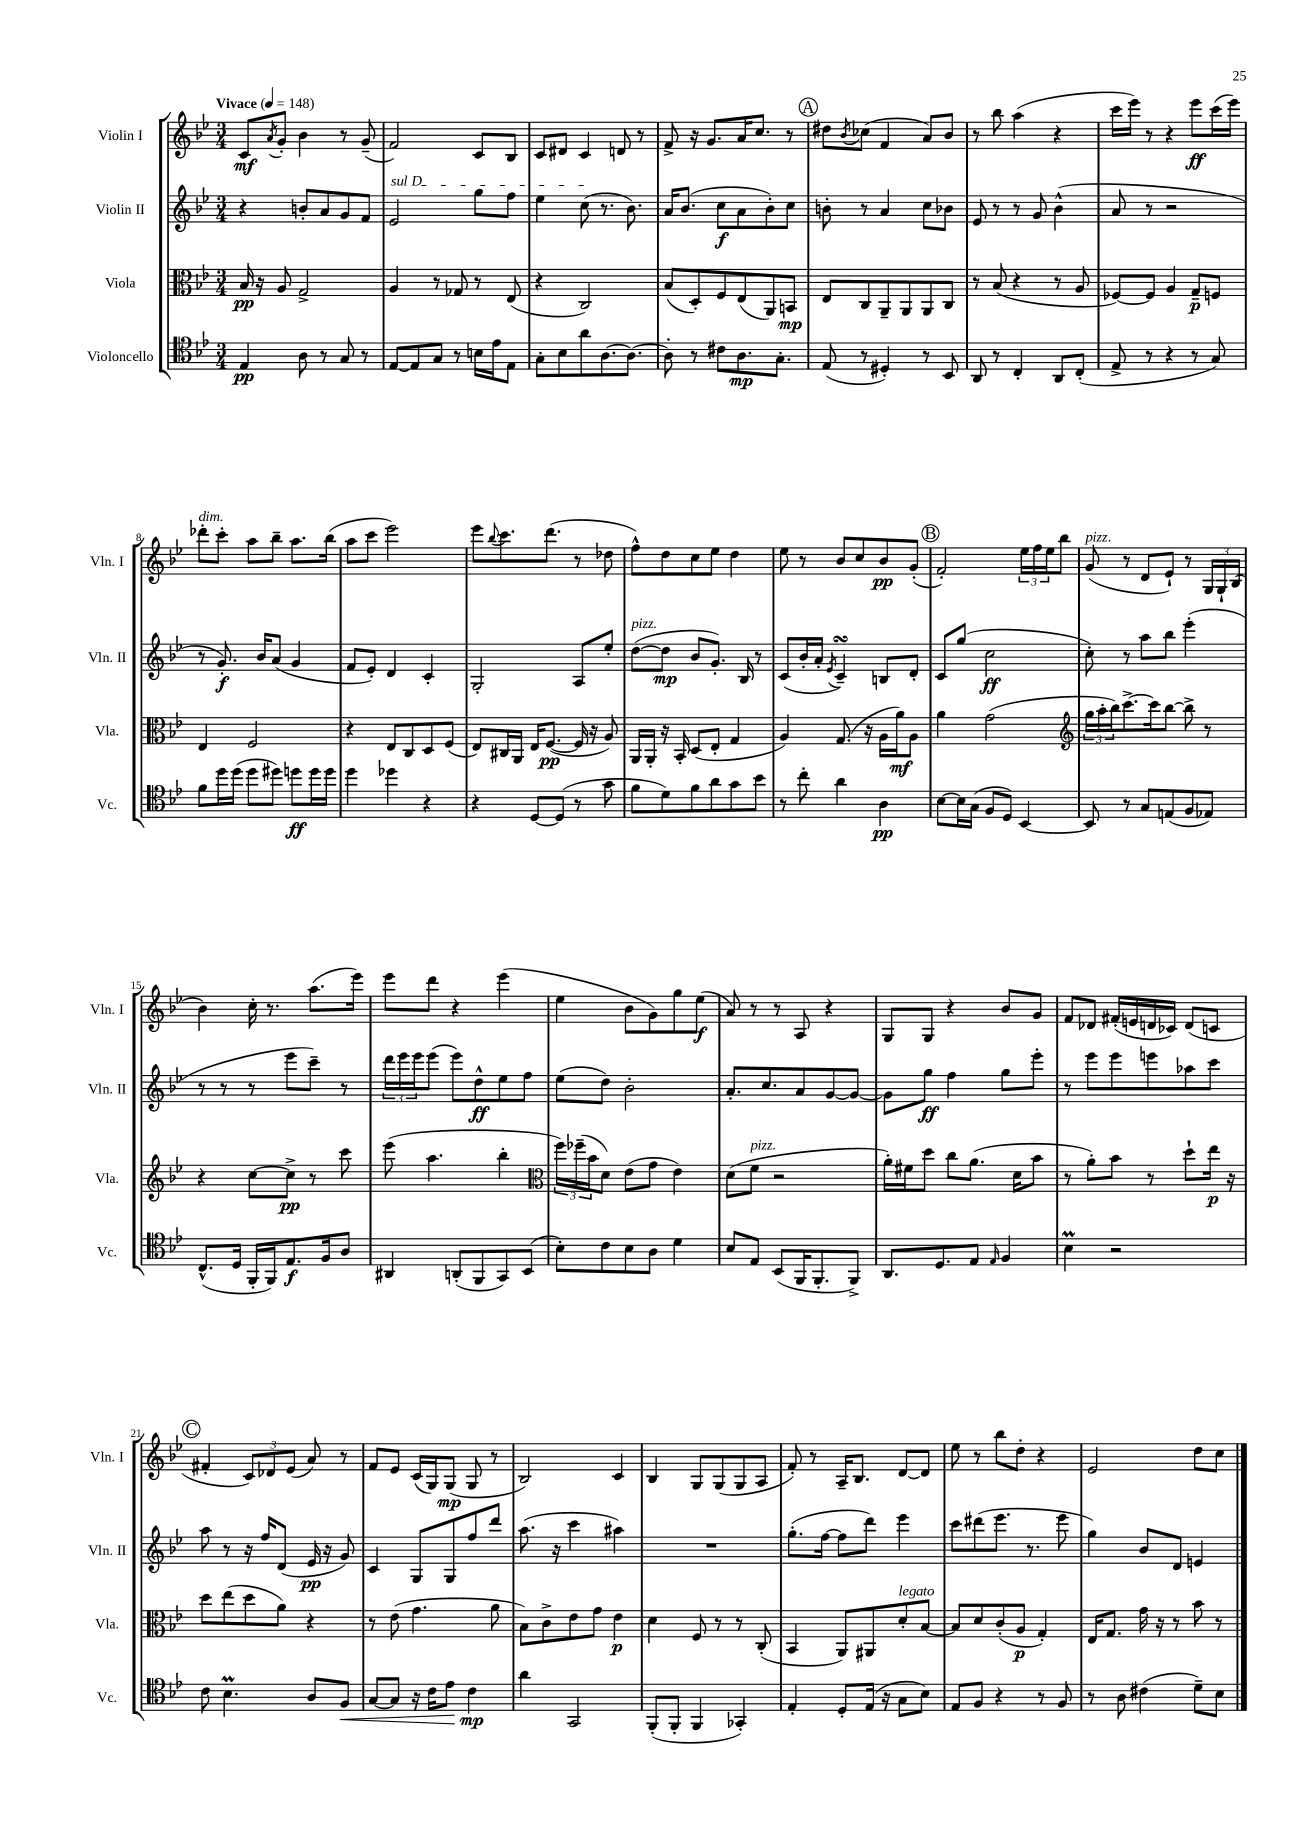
<<
\new StaffGroup <<
\new Staff = "s0" \with { instrumentName = "Violin I" shortInstrumentName = "Vln. I" } {
    \clef treble \key bes \major \numericTimeSignature \time 3/4 \tempo "Vivace" 4 = 148
    c'8\mf \acciaccatura { a'8 } g'8-. bes'4 r8 g'8--( |
    f'2) c'8 bes8 |
    c'8 dis'8 c'4 d'8 r8 |
    f'8-> r16 g'8. a'16 c''8. r8 |
    \mark \markup { \circle "A" } dis''8 \acciaccatura { bes'8 } ces''8( f'4 a'8) bes'8 |
    r8 bes''8 a''4( r4 |
    c'''16 ees'''16) r8 r4 ees'''8\ff c'''16( ees'''16) |
    des'''8-.^\markup { \italic "dim." } c'''8-. a''8 bes''8-- a''8. bes''16( |
    a''8 c'''8 ees'''2) |
    ees'''8 \appoggiatura { bes''8 } c'''8. d'''8.( r8 des''8 |
    f''8-^) d''8 c''8 ees''8 d''4 |
    ees''8 r8 bes'8 c''8 bes'8\pp g'8-.( |
    \mark \markup { \circle "B" } f'2-.) \tuplet 3/2 { ees''16 f''16 ees''16 } bes''8 |
    g'8^\markup { \italic "pizz." }( r8 d'8 ees'8-!) r8 \tuplet 3/2 { g16 g16-! bes16( } |
    bes'4) c''16-. r8. a''8.( ees'''16) |
    ees'''8 d'''8 r4 ees'''4( |
    ees''4 bes'8 g'8) g''8 ees''8\f( |
    a'8) r8 r8 a8 r4 |
    g8 g8 r4 bes'8 g'8 |
    f'8 des'8 fis'16-.( e'16 d'16 ces'16) d'8( c'8 |
    \mark \markup { \circle "C" } fis'4-. \tuplet 3/2 { c'8) des'8 ees'8( } a'8) r8 |
    f'8 ees'8 c'16( g16) g8\mp( g8 r8 |
    bes2) c'4 |
    bes4 g8 g8( g8 a8 |
    f'8-.) r8 a16-- bes8. d'8~ d'8 |
    ees''8 r8 bes''8 d''8-. r4 |
    ees'2 d''8 c''8 \bar "|." |
}
\new Staff = "s1" \with { instrumentName = "Violin II" shortInstrumentName = "Vln. II" } {
    \clef treble \key bes \major \numericTimeSignature \time 3/4
    r4 b'8-. a'8 g'8 f'8 |
    \once \override TextSpanner.bound-details.left.text = \markup { \italic "sul D" } ees'2\startTextSpan g''8 f''8 |
    ees''4 c''8\stopTextSpan( r8. bes'8.) |
    a'16 bes'8.( c''8\f a'8 bes'8-.) c''8 |
    \mark \markup { \circle "A" } b'8-. r8 a'4 c''8 bes'8 |
    ees'8 r8 r8 g'8 bes'4-^( |
    a'8 r8 r2 |
    r8 g'8.-.\f) bes'16 a'8( g'4 |
    f'8 ees'8-.) d'4 c'4-. |
    g2-. a8 ees''8-. |
    d''8~^\markup { \italic "pizz." }( d''8\mp bes'8 g'8.-.) bes16 r8 |
    c'8( bes'16-. a'16-. \acciaccatura { ees'8 } c'4--\turn) b8 d'8-. |
    \mark \markup { \circle "B" } c'8 g''8( c''2\ff |
    c''8-.) r8 a''8 bes''8 ees'''4-.( |
    r8 r8 r8 ees'''8 c'''8--) r8 |
    \tuplet 3/2 { d'''16 ees'''16 ees'''16 } ees'''8( ees'''8) d''8-^\ff ees''8 f''8 |
    ees''8( d''8) bes'2-. |
    a'8.-. c''8. a'8 g'8~ g'8~ |
    g'8 g''8\ff f''4 g''8 ees'''8-. |
    r8 ees'''8 ees'''8 e'''8 aes''8 c'''8 |
    \mark \markup { \circle "C" } a''8 r8 r16 f''16 d'8( ees'16\pp r16 g'8) |
    c'4 g8 g8 f''8 d'''8 |
    a''8.( r16 c'''4 ais''4) |
    R2. |
    g''8.-.( f''16~ f''8 d'''8) ees'''4 |
    c'''8 dis'''8( ees'''8. r8. ees'''8 |
    g''4) bes'8 d'8 e'4 \bar "|." |
}
\new Staff = "s2" \with { instrumentName = "Viola" shortInstrumentName = "Vla." } {
    \clef alto \key bes \major \numericTimeSignature \time 3/4
    bes16\pp r16 a8 g2-> |
    a4 r8 ges8 r8 ees8( |
    r4 c2) |
    bes8( d8-.) f8 ees8( a,8) b,8\mp |
    \mark \markup { \circle "A" } ees8 c8 a,8-- a,8 a,8 c8 |
    r8 bes8( r4 r8 a8 |
    fes8~) fes8 a4 g8--\p f8 |
    ees4 f2 |
    r4 ees8 c8 d8 f8( |
    ees8) cis16 a,16 ees16 f8.~\pp( f16 r16 a8) |
    a,16 a,16-. r16 bes,16-. d8( ees8-. g4 |
    a4) g8.( r16 a16 a'16\mf) a8 |
    \mark \markup { \circle "B" } a'4 g'2( |
    \clef treble \tuplet 3/2 { g''16 a''16-. bes''16) } c'''8.~-> c'''16 bes''8~ bes''8-> r8 |
    r4 c''8~ c''8->\pp r8 c'''8 |
    ees'''8( a''4. bes''4-. |
    \clef alto \tuplet 3/2 { f''16) fes''16--( bes'16 } d'8) ees'8( g'8 ees'4) |
    d'8( f'8^\markup { \italic "pizz." } r2 |
    a'16-.) fis'16 d''8 c''8 a'8.( d'16 bes'8 |
    r8 a'8-.) bes'8 r8 d''8-! ees''16\p r16 |
    \mark \markup { \circle "C" } d''8 ees''8( d''8 a'8) r4 |
    r8 ees'8( g'4. a'8 |
    bes8) c'8-> ees'8 g'8 ees'4\p |
    d'4 f8 r8 r8 c8-.( |
    bes,4 a,8) ais,8 d'8-.^\markup { \italic "legato" } bes8~ |
    bes8 d'8 c'8-.( a8\p g4-.) |
    ees16 g8. g'16 r16 r8 bes'8 r8 \bar "|." |
}
\new Staff = "s3" \with { instrumentName = "Violoncello" shortInstrumentName = "Vc." } {
    \clef tenor \key bes \major \numericTimeSignature \time 3/4
    ees4\pp a8 r8 g8 r8 |
    ees8~ ees8 g8 r8 b16 ees'16 ees8 |
    g8-. bes8 a'8 a8.~ a8.~ |
    a8-. r8 cis'8 a8.\mp g8.-. |
    \mark \markup { \circle "A" } ees8( r8 dis4-.) r8 bes,8 |
    a,8 r8 c4-. a,8 c8-.( |
    ees8-> r8 r4 r8 g8) |
    f'8 d''16 d''16( d''8 dis''8) d''8\ff d''16 d''16 |
    d''4 des''4 r4 |
    r4 d8~ d8( r8 g'8 |
    f'8 d'8) f'8 a'8 g'8 bes'8 |
    r8 c''8-. a'4 a4\pp |
    \mark \markup { \circle "B" } bes8~ bes16 g16( f8 d8) bes,4~ |
    bes,8 r8 g8 e8( f8 ees8) |
    c8.-^( d16 f,16-. f,16) ees8.\f f16 a8 |
    ais,4 a,8-.( f,8 g,8) bes,8( |
    bes8-.) c'8 bes8 a8 d'4 |
    bes8 ees8 bes,8( f,16 f,8.-. f,8->) |
    a,8. d8. ees8 \grace { ees16 } f4 |
    bes4\prall r2 |
    \mark \markup { \circle "C" } c'8 bes4.\prall a8 f8\< |
    g8~ g8 r16 c'16 ees'8\! c'4\mp |
    a'4 g,2 |
    f,8-.( f,8-. f,4 ges,4-.) |
    ees4-. d8-. ees16( r16 g8 bes8) |
    ees8 f8 r4 r8 f8 |
    r8 a8 cis'4( d'8--) bes8 \bar "|." |
}
>>
>>
